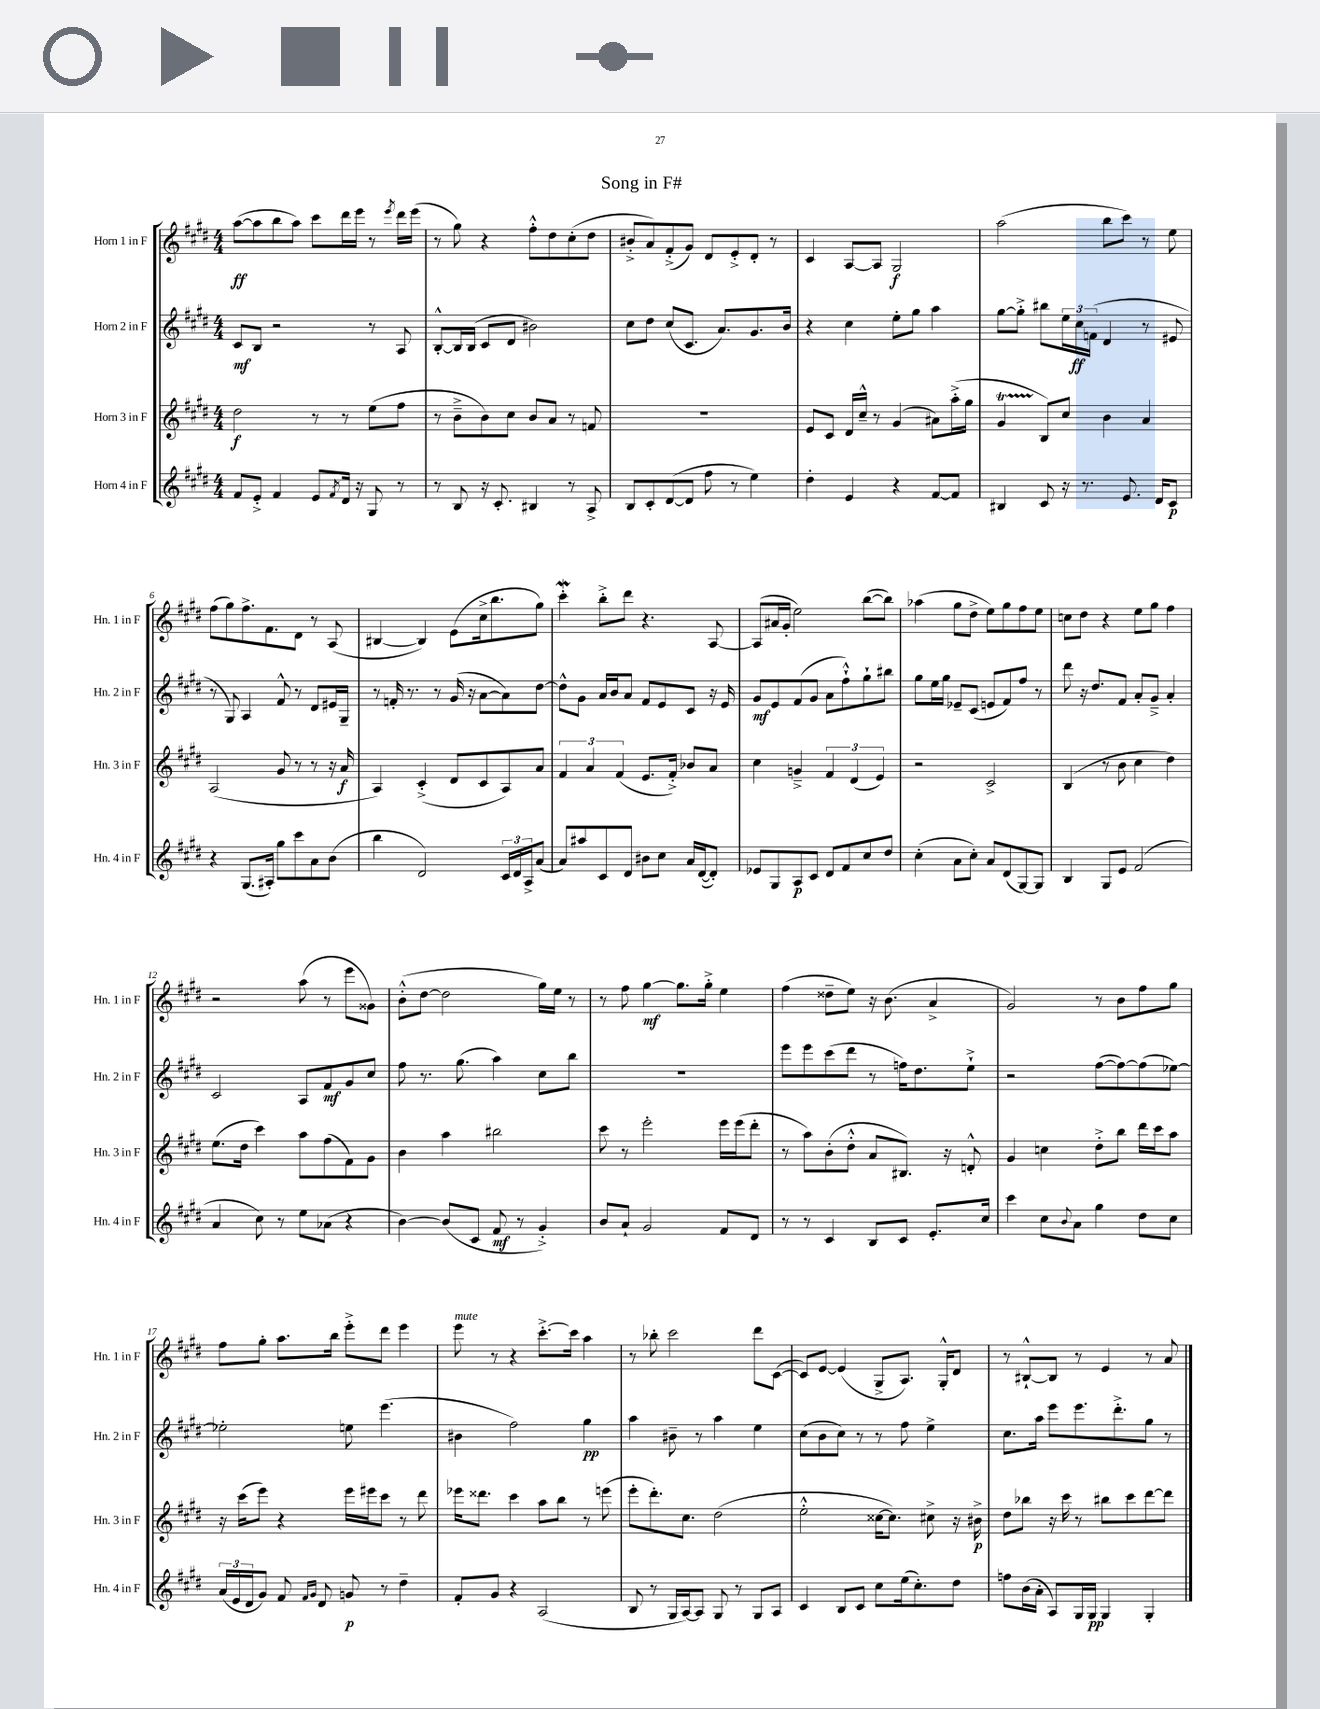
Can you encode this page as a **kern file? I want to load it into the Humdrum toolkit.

**kern	**dynam	**kern	**dynam	**kern	**dynam	**kern	**dynam
*part4	*part4	*part3	*part3	*part2	*part2	*part1	*part1
*staff4	*staff4	*staff3	*staff3	*staff2	*staff2	*staff1	*staff1
*I"Horn 4 in F	*	*I"Horn 3 in F	*	*I"Horn 2 in F	*	*I"Horn 1 in F	*
*I'Hn. 4 in F	*	*I'Hn. 3 in F	*	*I'Hn. 2 in F	*	*I'Hn. 1 in F	*
*clefG2	*	*clefG2	*	*clefG2	*	*clefG2	*
*k[f#c#g#d#]	*	*k[f#c#g#d#]	*	*k[f#c#g#d#]	*	*k[f#c#g#d#]	*
*M4/4	*	*M4/4	*	*M4/4	*	*M4/4	*
=1	=1	=1	=1	=1	=1	=1	=1
8f#/L	.	2dd#\	f	8c#/L	mf	([8aa\L	ff
8e'^/J	.	.	.	8B/J	.	8aa\]	.
4f#/	.	.	.	2r	.	8bb\	.
.	.	.	.	.	.	8aa\J)	.
8e/L	.	8r	.	.	.	8ccc#\L	.
8qf#/	.	.	.	.	.	.	.
16d#/Jk	.	8r	.	.	.	16ddd#\L	.
16r	.	.	.	.	.	16eee\JJ	.
8G#/	.	(8ee\L	.	8r	.	8r	.
.	.	.	.	.	.	8qeee/	.
8r	.	8ff#\J	.	8A/	.	16ddd#\LL	.
.	.	.	.	.	.	(16eee\JJ	.
=2	=2	=2	=2	=2	=2	=2	=2
8r	.	8r	.	[8B'^^/L	.	8r	.
8B/	.	8b~^\L	.	16B/L]	.	8gg#\)	.
.	.	.	.	(16B/JJ	.	.	.
16r	.	8b\)	.	8c#/L	.	4r	.
8.c#'/	.	.	.	.	.	.	.
.	.	8cc#\J	.	8d#/J	.	.	.
4B#X/	.	8b/L	.	2b#X\)	.	8ff#'^^\L	.
.	.	8a/J	.	.	.	8dd#\	.
8r	.	8r	.	.	.	(8cc#'\	.
8A^/	.	8fn/	.	.	.	8dd#\J	.
=3	=3	=3	=3	=3	=3	=3	=3
8B/L	.	1r	.	8cc#\L	.	8b#X'^/L	.
8c#'/	.	.	.	8dd#\J	.	8a/)	.
([8d#/	.	.	.	(8cc#/L	.	(8f#'^/	.
8d#/J]	.	.	.	8.c#/J	.	8g#/J)	.
8ff#\	.	.	.	.	.	8d#/L	.
.	.	.	.	8.a/L)	.	.	.
8r	.	.	.	.	.	8e'^/	.
4ee\)	.	.	.	8.g#/	.	8d#'/J	.
.	.	.	.	.	.	8r	.
.	.	.	.	16b/Jk	.	.	.
=4	=4	=4	=4	=4	=4	=4	=4
4dd#'\	.	8e/L	.	4r	.	4c#/	.
.	.	8c#/J	.	.	.	.	.
4e/	.	16d#/LL	.	4cc#\	.	[8A/L	.
.	.	16cc#~^^/JJ	.	.	.	.	.
.	.	8r	.	.	.	8A/J]	.
4r	.	(4g#/	.	8ee'\L	.	2G#/	f
.	.	.	.	8gg#\J	.	.	.
[8f#/L	.	8a#X\L)	.	4aa\	.	.	.
8f#/J]	.	(16aa'^\L	.	.	.	.	.
.	.	16gg#\JJ	.	.	.	.	.
=5	=5	=5	=5	=5	=5	=5	=5
4B#X/	.	4g#t/	.	[8gg#\L	.	(2aa\	.
.	.	.	.	8gg#'^\J]	.	.	.
8c#/	.	8B/L)	.	8bb#X\L	.	.	.
16r	.	8cc#/J	.	24ee\L	.	.	.
.	.	.	.	24cc#\	ff	.	.
8.r	.	.	.	.	.	.	.
.	.	.	.	(24fn\JJ	.	.	.
.	.	4b\	.	4d#/	.	8bb\L	.
8.e/	.	.	.	.	.	8ccc#\J)	.
.	.	4a/	.	8r	.	8r	.
16d#/KL	.	.	.	.	.	.	.
8c#/J	p	.	.	8e#X/	.	8ee\	.
!!LO:LB:g=z
=6	=6	=6	=6	=6	=6	=6	=6
4r	.	(2A/	.	8r	.	(8ff#\L	.
.	.	.	.	8G#/)	.	8gg#\)	.
(8.G#/L	.	.	.	4A/	.	8.ff#^\	.
16A#X'/Jk)	.	.	.	.	.	8.f#\	.
8gg#\L	.	8g#/	.	8f#^^/	.	.	.
8ccc#\	.	8r	.	8r	.	8d#\J	.
8a\	.	8r	.	8d#/L	.	8r	.
(8b\J	.	16r	.	16e#X/L	.	(8A/	.
.	.	16a/	f	16G#~/JJ	.	.	.
=7	=7	=7	=7	=7	=7	=7	=7
4bb\	.	4A/)	.	8r	.	[4B#X/	.
.	.	.	.	16fn'/	.	.	.
.	.	.	.	8.r	.	.	.
2d#/)	.	(4c#'^/	.	.	.	4B#/])	.
.	.	.	.	8r	.	.	.
.	.	8d#/L	.	(16g#/	.	(8e\L	.
.	.	.	.	16r	.	.	.
.	.	8c#/	.	[8a\L	.	16cc#^\k	.
.	.	.	.	.	.	8.bb\	.
24c#/LL	.	8A/)	.	8a\])	.	.	.
24d#/	.	.	.	.	.	.	.
24A^/J	.	.	.	.	.	.	.
(8a/J	.	8a/J	.	[8dd#\J	.	8gg#\J)	.
=8	=8	=8	=8	=8	=8	=8	=8
8a/L)	.	6f#/	.	8dd#^^\L]	.	4ccc#W'\	.
8aa#X/	.	.	.	8g#\J	.	.	.
.	.	6a/	.	.	.	.	.
8c#/	.	.	.	16a/LL	.	8bb'^\L	.
.	.	.	.	16b/J	.	.	.
.	.	(6f#/	.	.	.	.	.
8d#/J	.	.	.	8a/J	.	8ddd#\J	.
8b#X\L	.	8.e/L	.	8f#/L	.	4.r	.
8cc#\J	.	.	.	8e/	.	.	.
.	.	16f#'^/Jk)	.	.	.	.	.
16a/LL	.	8b-X/L	.	8c#/J	.	.	.
([16d#/J	.	.	.	.	.	.	.
8d#'/J])	.	8a/J	.	16r	.	[8A/	.
.	.	.	.	16e/	.	.	.
=9	=9	=9	=9	=9	=9	=9	=9
8e-X/L	.	4cc#\	.	8g#/L	mf	(8A/L]	.
8G#/	.	.	.	8e/	.	16a#X/L	.
.	.	.	.	.	.	16g#'/JJ	.
8A/	p	4gn~^/	.	(8f#/	.	2ee\)	.
8c#/J	.	.	.	8g#/J	.	.	.
8d#/L	.	6f#/	.	8a\L	.	.	.
8f#/	.	.	.	8ff#`^^\)	.	.	.
.	.	(6d#/	.	.	.	.	.
8cc#/	.	.	.	8gg#`\	.	([8bb\L	.
.	.	6e/)	.	.	.	.	.
8dd#/J	.	.	.	8bb#X\J	.	8bb\J])	.
=10	=10	=10	=10	=10	=10	=10	=10
(4cc#'\	.	2r	.	8gg#\L	.	(4aa-X\	.
.	.	.	.	16ee\L	.	.	.
.	.	.	.	16gg#\JJ	.	.	.
8a\L	.	.	.	8e-X~/L	.	8gg#\L	.
8cc#'\J)	.	.	.	(8c#/J	.	8dd#^\J	.
8a/L	.	2c#^/	.	8en/L	.	8ee\L)	.
(8d#/	.	.	.	8f#/)	.	8gg#\	.
[8G#/)	.	.	.	8ff#/J	.	8ff#\	.
8G#/J]	.	.	.	8r	.	8ee\J	.
=11	=11	=11	=11	=11	=11	=11	=11
4B/	.	(4B/	.	8ddd#\	.	8ccn\L	.
.	.	.	.	16r	.	8dd#\J	.
.	.	.	.	8.dd#/L	.	.	.
8G#/L	.	8r	.	.	.	4r	.
8e/J	.	8b\	.	8f#/J	.	.	.
(2f#/	.	4cc#\	.	8a'/L	.	8ee\L	.
.	.	.	.	8g#~^/J	.	8gg#\J	.
.	.	4dd#\)	.	4a'/	.	4ff#\	.
!!LO:LB:g=z
=12	=12	=12	=12	=12	=12	=12	=12
4a/	.	(8.ee\L	.	2c#/	.	2r	.
.	.	16dd#\Jk	.	.	.	.	.
8cc#\)	.	4ccc#\)	.	.	.	.	.
8r	.	.	.	.	.	.	.
8ee\L	.	8aa\L	.	8A/L	.	(8aa\	.
(8a-X\J	.	(8ff#\	.	8f#/	mf	8r	.
4r	.	8f#\)	.	8g#/	.	8eee\L	.
.	.	8g#\J	.	8cc#/J	.	8g##X\J)	.
=13	=13	=13	=13	=13	=13	=13	=13
[4b\)	.	4b\	.	8ff#\	.	(8b'^^\L	.
.	.	.	.	8.r	.	[8dd#\J	.
(8b/L]	.	4aa\	.	.	.	2dd#\]	.
.	.	.	.	(8.gg#\	.	.	.
8c#/J	.	.	.	.	.	.	.
8f#/	mf	2bb#X\	.	4aa\)	.	.	.
8r	.	.	.	.	.	.	.
4g#'^/)	.	.	.	8cc#\L	.	16gg#\LL)	.
.	.	.	.	.	.	16ee\JJ	.
.	.	.	.	8bb\J	.	8r	.
=14	=14	=14	=14	=14	=14	=14	=14
8b/L	.	8ccc#\	.	1r	.	8r	.
8a`/J	.	8r	.	.	.	8ff#\	.
2g#/	.	2eee'\	.	.	.	[4gg#\	mf
.	.	.	.	.	.	8.gg#\L]	.
.	.	.	.	.	.	16gg#'^\Jk	.
8f#/L	.	16eee\LL	.	.	.	4ee\	.
.	.	(16eee\J	.	.	.	.	.
8d#/J	.	8ddd#'\J	.	.	.	.	.
=15	=15	=15	=15	=15	=15	=15	=15
8r	.	8r	.	8eee\L	.	(4ff#\	.
8r	.	8aa\L)	.	8eee\	.	.	.
4c#/	.	(8b'\	.	(8ccc#\	.	8dd##X~\L	.
.	.	8dd#'^^\J	.	8ddd#\J	.	8ee\J)	.
8B/L	.	8a/L	.	8r	.	16r	.
.	.	.	.	.	.	(8.b\	.
8c#/J	.	8.B#X/J)	.	16ffn\KL)	.	.	.
.	.	.	.	8.dd#\	.	.	.
8.e'/L	.	.	.	.	.	4a^/	.
.	.	16r	.	.	.	.	.
.	.	8dn'^^/	.	8ee`^\J	.	.	.
16cc#/Jk	.	.	.	.	.	.	.
=16	=16	=16	=16	=16	=16	=16	=16
4ccc#\	.	4g#/	.	2r	.	2g#/)	.
8cc#\L	.	4ccn\	.	.	.	.	.
8qqb/	.	.	.	.	.	.	.
8a\J	.	.	.	.	.	.	.
4gg#\	.	8dd#'^\L	.	([8ff#\L	.	8r	.
.	.	8bb\J	.	8ff#\_)	.	8b\L	.
8dd#\L	.	16ddd#\LL	.	(8ff#\]	.	8ff#\	.
.	.	16ccc#\J	.	.	.	.	.
8cc#\J	.	8aa\J	.	[8ee-X\J)	.	8gg#\J	.
!!LO:LB:g=z
=17	=17	=17	=17	=17	=17	=17	=17
(24a/LL	.	16r	.	2ee-X'\]	.	8ff#\L	.
24e/	.	.	.	.	.	.	.
.	.	(16ccc#\KL	.	.	.	.	.
24d#/J	.	.	.	.	.	.	.
8g#/J)	.	8eee\J)	.	.	.	8gg#'\J	.
8f#/	.	4r	.	.	.	8.aa\L	.
16qqf#/LL	.	.	.	.	.	.	.
16qqg#/JJ	.	.	.	.	.	.	.
8d#/	.	.	.	.	.	.	.
.	.	.	.	.	.	16bb\Jk	.
8gn/	p	16eee\LL	.	8een\	.	8eee'^\L	.
.	.	16eee#X\J	.	.	.	.	.
8r	.	8ccc#\J	.	(4.eee\	.	8ddd#\J	.
4dd#~\	.	8r	.	.	.	4eee\	.
.	.	8ddd#\	.	.	.	.	.
=18	=18	=18	=18	=18	=18	=18	=18
!	!	!	!	!	!	!LO:TX:a:i:t=mute	!
8f#'/L	.	16eee-X\KL	.	4b#X\	.	8eee\	.
.	.	8.ddd##X\J	.	.	.	.	.
8g#/J	.	.	.	.	.	8r	.
4r	.	4ccc#\	.	2ff#\)	.	4r	.
(2A/	.	8aa\L	.	.	.	[8.ccc#'^\L	.
.	.	8bb\J	.	.	.	.	.
.	.	.	.	.	.	16ccc#\Jk]	.
.	.	8r	.	4gg#\	pp	4aa\	.
.	.	(8eeen\	.	.	.	.	.
=19	=19	=19	=19	=19	=19	=19	=19
8B/	.	8eee'\L	.	4aa\	.	8r	.
8r	.	8.ddd#'\)	.	.	.	8bb-X'\	.
16G#/LL	.	.	.	8b#X~\	.	2ccc#\	.
[16A/J)	.	8.cc#\J	.	.	.	.	.
8A/J]	.	.	.	8r	.	.	.
8G#/	.	(2dd#\	.	4aa\	.	.	.
8r	.	.	.	.	.	.	.
8G#/L	.	.	.	4ee\	.	8ddd#\L	.
8A/J	.	.	.	.	.	([8c#\J	.
=20	=20	=20	=20	=20	=20	=20	=20
4c#/	.	2ee'^^\	.	(8cc#\L	.	8c#/L])	.
.	.	.	.	8b\	.	[8e/J	.
8B/L	.	.	.	8cc#\J)	.	(4e/]	.
8c#/J	.	.	.	8r	.	.	.
8cc#\L	.	[16cc##X\KL	.	8r	.	8G#^/L	.
.	.	8.cc##\J])	.	.	.	.	.
(16ee\k	.	.	.	8ff#\	.	8.A/J)	.
8.cc#'\)	.	.	.	.	.	.	.
.	.	8cc#X^\	.	4ee^\	.	.	.
.	.	.	.	.	.	16G#'^^/KL	.
8dd#\J	.	16r	.	.	.	8d#/J	.
.	.	16b#X^\	p	.	.	.	.
=21	=21	=21	=21	=21	=21	=21	=21
8ffn\L	.	8dd#\L	.	8.cc#\L	.	8r	.
(16b\L	.	8bb-X\J	.	.	.	[8B#X`^^/L	.
16a'\JJ	.	.	.	16aa\Jk	.	.	.
8A/L)	.	16r	.	8eee\L	.	8B#/J]	.
.	.	16ccc#\	.	.	.	.	.
16G#/L	.	8r	.	8.eee\	.	8r	.
16G#/JJ	pp	.	.	.	.	.	.
4G#/	.	8bb#X\L	.	.	.	4e/	.
.	.	.	.	8.ddd#'^\	.	.	.
.	.	8ccc#\	.	.	.	.	.
4G#'/	.	[8ddd#\	.	8gg#\J	.	8r	.
.	.	8ddd#\J]	.	8r	.	8a/	.
==	==	==	==	==	==	==	==
*-	*-	*-	*-	*-	*-	*-	*-
